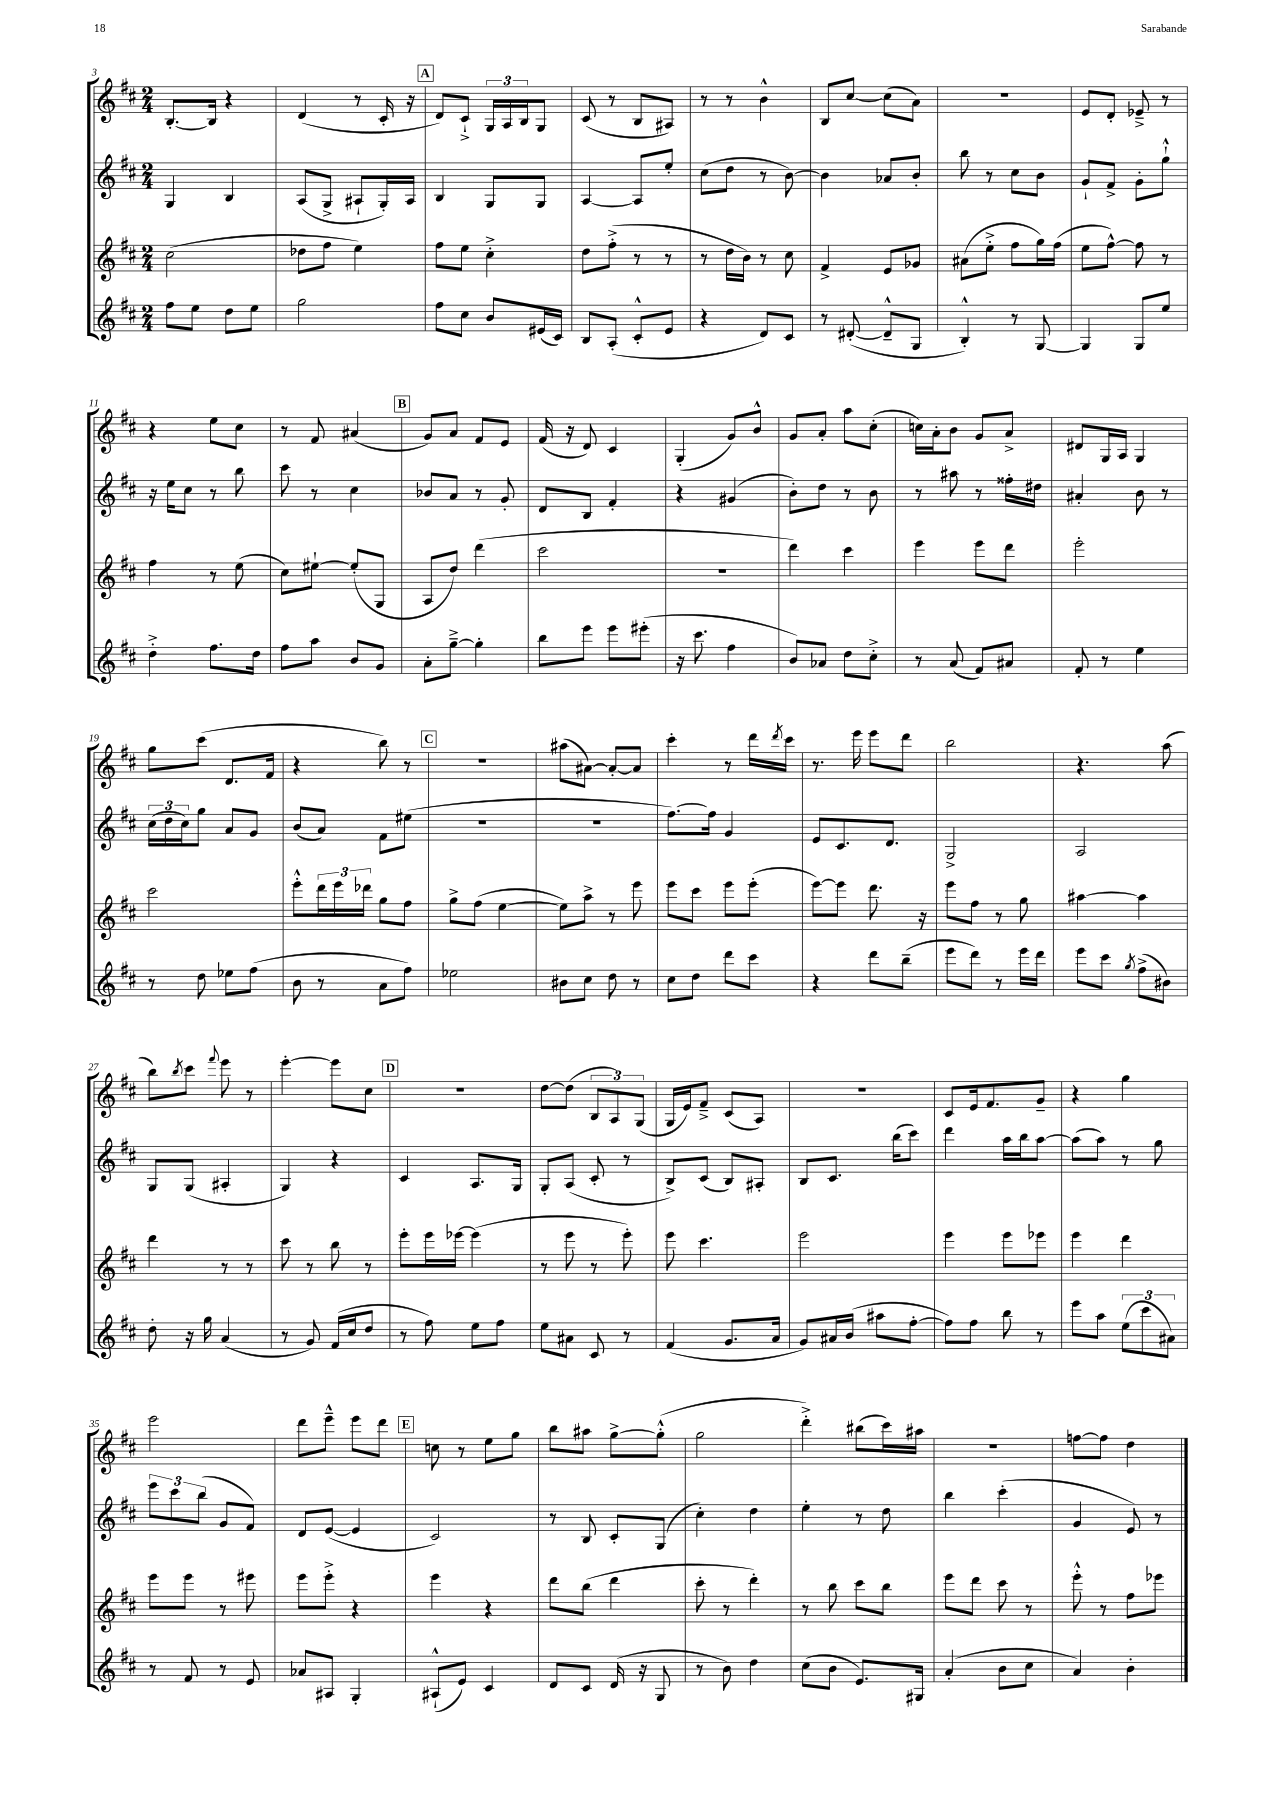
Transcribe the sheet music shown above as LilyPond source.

<<
\new StaffGroup <<
\new Staff = "s0" {
    \clef treble \key d \major \numericTimeSignature \time 2/4
    b8.~-. b16 r4 |
    d'4( r8 cis'16-. r16 |
    \mark \markup { \box "A" } d'8) cis'8-!-> \tuplet 3/2 { g16 a16 b16 } g8 |
    cis'8( r8 b8 ais8) |
    r8 r8 b'4-^ |
    b8 cis''8~ cis''8( a'8) |
    R2 |
    e'8 d'8-. ees'8---> r8 |
    r4 e''8 cis''8 |
    r8 fis'8 ais'4( |
    \mark \markup { \box "B" } g'8) a'8 fis'8 e'8 |
    fis'16( r16 d'8) cis'4 |
    g4-.( g'8) b'8-^ |
    g'8 a'8-. a''8 cis''8-.( |
    c''16) a'16-. b'8 g'8 a'8-> |
    dis'8 g16 a16 g4 |
    g''8 cis'''8( d'8. fis'16 |
    r4 b''8) r8 |
    \mark \markup { \box "C" } R2 |
    ais''8( ais'8~) ais'8~-. ais'8 |
    cis'''4-. r8 d'''16 \acciaccatura { d'''8 } cis'''16 |
    r8. e'''16 e'''8 d'''8 |
    b''2 |
    r4. a''8( |
    b''8) \acciaccatura { b''8 } cis'''8 \appoggiatura { fis'''8 } e'''8 r8 |
    e'''4~-. e'''8 cis''8 |
    \mark \markup { \box "D" } R2 |
    d''8~ d''8( \tuplet 3/2 { b8 a8) g8( } |
    g16 e'16) fis'8---> cis'8( a8) |
    R2 |
    cis'8 e'16 fis'8. g'8-- |
    r4 g''4 |
    e'''2 |
    d'''8 e'''8---^ e'''8 d'''8 |
    \mark \markup { \box "E" } c''8 r8 e''8 g''8 |
    b''8 ais''8 g''8~-> g''8-.-^( |
    g''2 |
    d'''4-.->) bis''8( cis'''16) ais''16 |
    R2 |
    f''8~ f''8 d''4 \bar "|." |
}
\new Staff = "s1" {
    \clef treble \key d \major \numericTimeSignature \time 2/4
    g4 b4 |
    a8( g8-> ais8-! g16-.) ais16 |
    \mark \markup { \box "A" } b4 g8 g8 |
    a4~ a8 e''8-. |
    cis''8( d''8 r8 b'8~) |
    b'4 aes'8 b'8-. |
    b''8 r8 cis''8 b'8 |
    g'8-! fis'8-> g'8-. g''8-!-^ |
    r16 e''16 cis''8 r8 b''8 |
    cis'''8 r8 cis''4 |
    \mark \markup { \box "B" } bes'8 a'8 r8 g'8-. |
    d'8 b8 fis'4-. |
    r4 gis'4( |
    b'8-.) d''8 r8 b'8 |
    r8 ais''8 r8 fisis''16-. dis''16 |
    ais'4-. b'8 r8 |
    \tuplet 3/2 { cis''16( d''16 cis''16) } g''8 a'8 g'8 |
    b'8( a'8) fis'8 eis''8( |
    \mark \markup { \box "C" } r2 |
    R2 |
    fis''8.~) fis''16 g'4 |
    e'8 cis'8. d'8. |
    g2-> |
    a2 |
    g8 g8( ais4-. |
    g4) r4 |
    \mark \markup { \box "D" } cis'4 a8. g16 |
    g8-. a8( cis'8-. r8 |
    b8->) cis'8( b8) ais8-. |
    b8 cis'8. b''16( cis'''8) |
    d'''4 a''16 b''16 a''8~ |
    a''8( a''8) r8 g''8 |
    \tuplet 3/2 { e'''8 cis'''8 b''8( } g'8 fis'8) |
    d'8 e'8~( e'4 |
    \mark \markup { \box "E" } cis'2) |
    r8 b8 cis'8-. g8( |
    cis''4-.) d''4 |
    e''4-. r8 d''8 |
    b''4 cis'''4-.( |
    g'4 e'8) r8 \bar "|." |
}
\new Staff = "s2" {
    \clef treble \key d \major \numericTimeSignature \time 2/4
    cis''2( |
    des''8 fis''8 e''4) |
    \mark \markup { \box "A" } fis''8 e''8 cis''4-.-> |
    d''8 fis''8-.->( r8 r8 |
    r8 d''16 b'16) r8 cis''8 |
    fis'4-> e'8 ges'8 |
    ais'8( e''8-.-> fis''8 g''16) fis''16( |
    e''8 fis''8~-^) fis''8 r8 |
    fis''4 r8 e''8( |
    cis''8) eis''8~-! eis''8-.( g8 |
    \mark \markup { \box "B" } a8 d''8) d'''4( |
    cis'''2 |
    r2 |
    d'''4) cis'''4 |
    e'''4 e'''8 d'''8 |
    e'''2-. |
    cis'''2 |
    e'''8-.-^ \tuplet 3/2 { d'''16 e'''16 des'''16 } g''8 fis''8 |
    \mark \markup { \box "C" } g''8-> fis''8( e''4~ |
    e''8) a''8-> r8 e'''8 |
    e'''8 cis'''8 e'''8 e'''8-.( |
    e'''8~) e'''8 d'''8. r16 |
    e'''8 fis''8 r8 g''8 |
    ais''4~ ais''4 |
    d'''4 r8 r8 |
    cis'''8 r8 b''8 r8 |
    \mark \markup { \box "D" } e'''8-. e'''16 ees'''16~ ees'''4( |
    r8 e'''8 r8 e'''8-.) |
    e'''8 cis'''4. |
    e'''2 |
    e'''4 e'''8 ees'''8 |
    e'''4 d'''4 |
    e'''8 e'''8 r8 eis'''8 |
    e'''8 e'''8-.-> r4 |
    \mark \markup { \box "E" } e'''4 r4 |
    d'''8 b''8( d'''4 |
    cis'''8-. r8 d'''4-.) |
    r8 b''8 cis'''8 b''8 |
    e'''8 d'''8 cis'''8 r8 |
    e'''8-.-^ r8 fis''8 ees'''8 \bar "|." |
}
\new Staff = "s3" {
    \clef treble \key d \major \numericTimeSignature \time 2/4
    fis''8 e''8 d''8 e''8 |
    g''2 |
    \mark \markup { \box "A" } fis''8 cis''8 b'8 eis'16( cis'16) |
    b8 a8-.( cis'8-.-^ e'8 |
    r4 d'8) cis'8 |
    r8 dis'8~-.( dis'8---^ g8 |
    b4-.-^) r8 g8~ |
    g4 g8 e''8 |
    d''4-.-> fis''8. d''16 |
    fis''8 a''8 b'8 g'8 |
    \mark \markup { \box "B" } a'8-. g''8~---> g''4-. |
    b''8 e'''8 e'''8 eis'''8-.( |
    r16 cis'''8. fis''4 |
    b'8) aes'8 d''8 cis''8-.-> |
    r8 a'8( fis'8) ais'8 |
    fis'8-. r8 e''4 |
    r8 d''8 ees''8 fis''8( |
    b'8 r8 a'8 fis''8) |
    \mark \markup { \box "C" } ees''2 |
    bis'8 cis''8 d''8 r8 |
    cis''8 d''8 d'''8 cis'''8 |
    r4 d'''8 b''8--( |
    e'''8 d'''8) r8 e'''16 d'''16 |
    e'''8 cis'''8 \acciaccatura { g''8 } fis''8->( bis'8) |
    d''8-. r16 g''16 a'4( |
    r8 g'8) fis'16( cis''16 d''8 |
    \mark \markup { \box "D" } r8 fis''8) e''8 fis''8 |
    e''8 ais'8 cis'8 r8 |
    fis'4( g'8. a'16 |
    g'8) ais'16 b'16( ais''8 fis''8~-. |
    fis''8) fis''8 b''8 r8 |
    e'''8 a''8 \tuplet 3/2 { e''8( cis'''8 ais'8) } |
    r8 fis'8 r8 e'8 |
    aes'8 ais8 g4-. |
    \mark \markup { \box "E" } ais8-!-^( e'8) cis'4 |
    d'8 cis'8 d'16( r16 g8 |
    r8 b'8) d''4 |
    cis''8( b'8 e'8.) gis16 |
    a'4-.( b'8 cis''8 |
    a'4) b'4-. \bar "|." |
}
>>
>>
\layout { \context { \Score currentBarNumber = #3 } }
